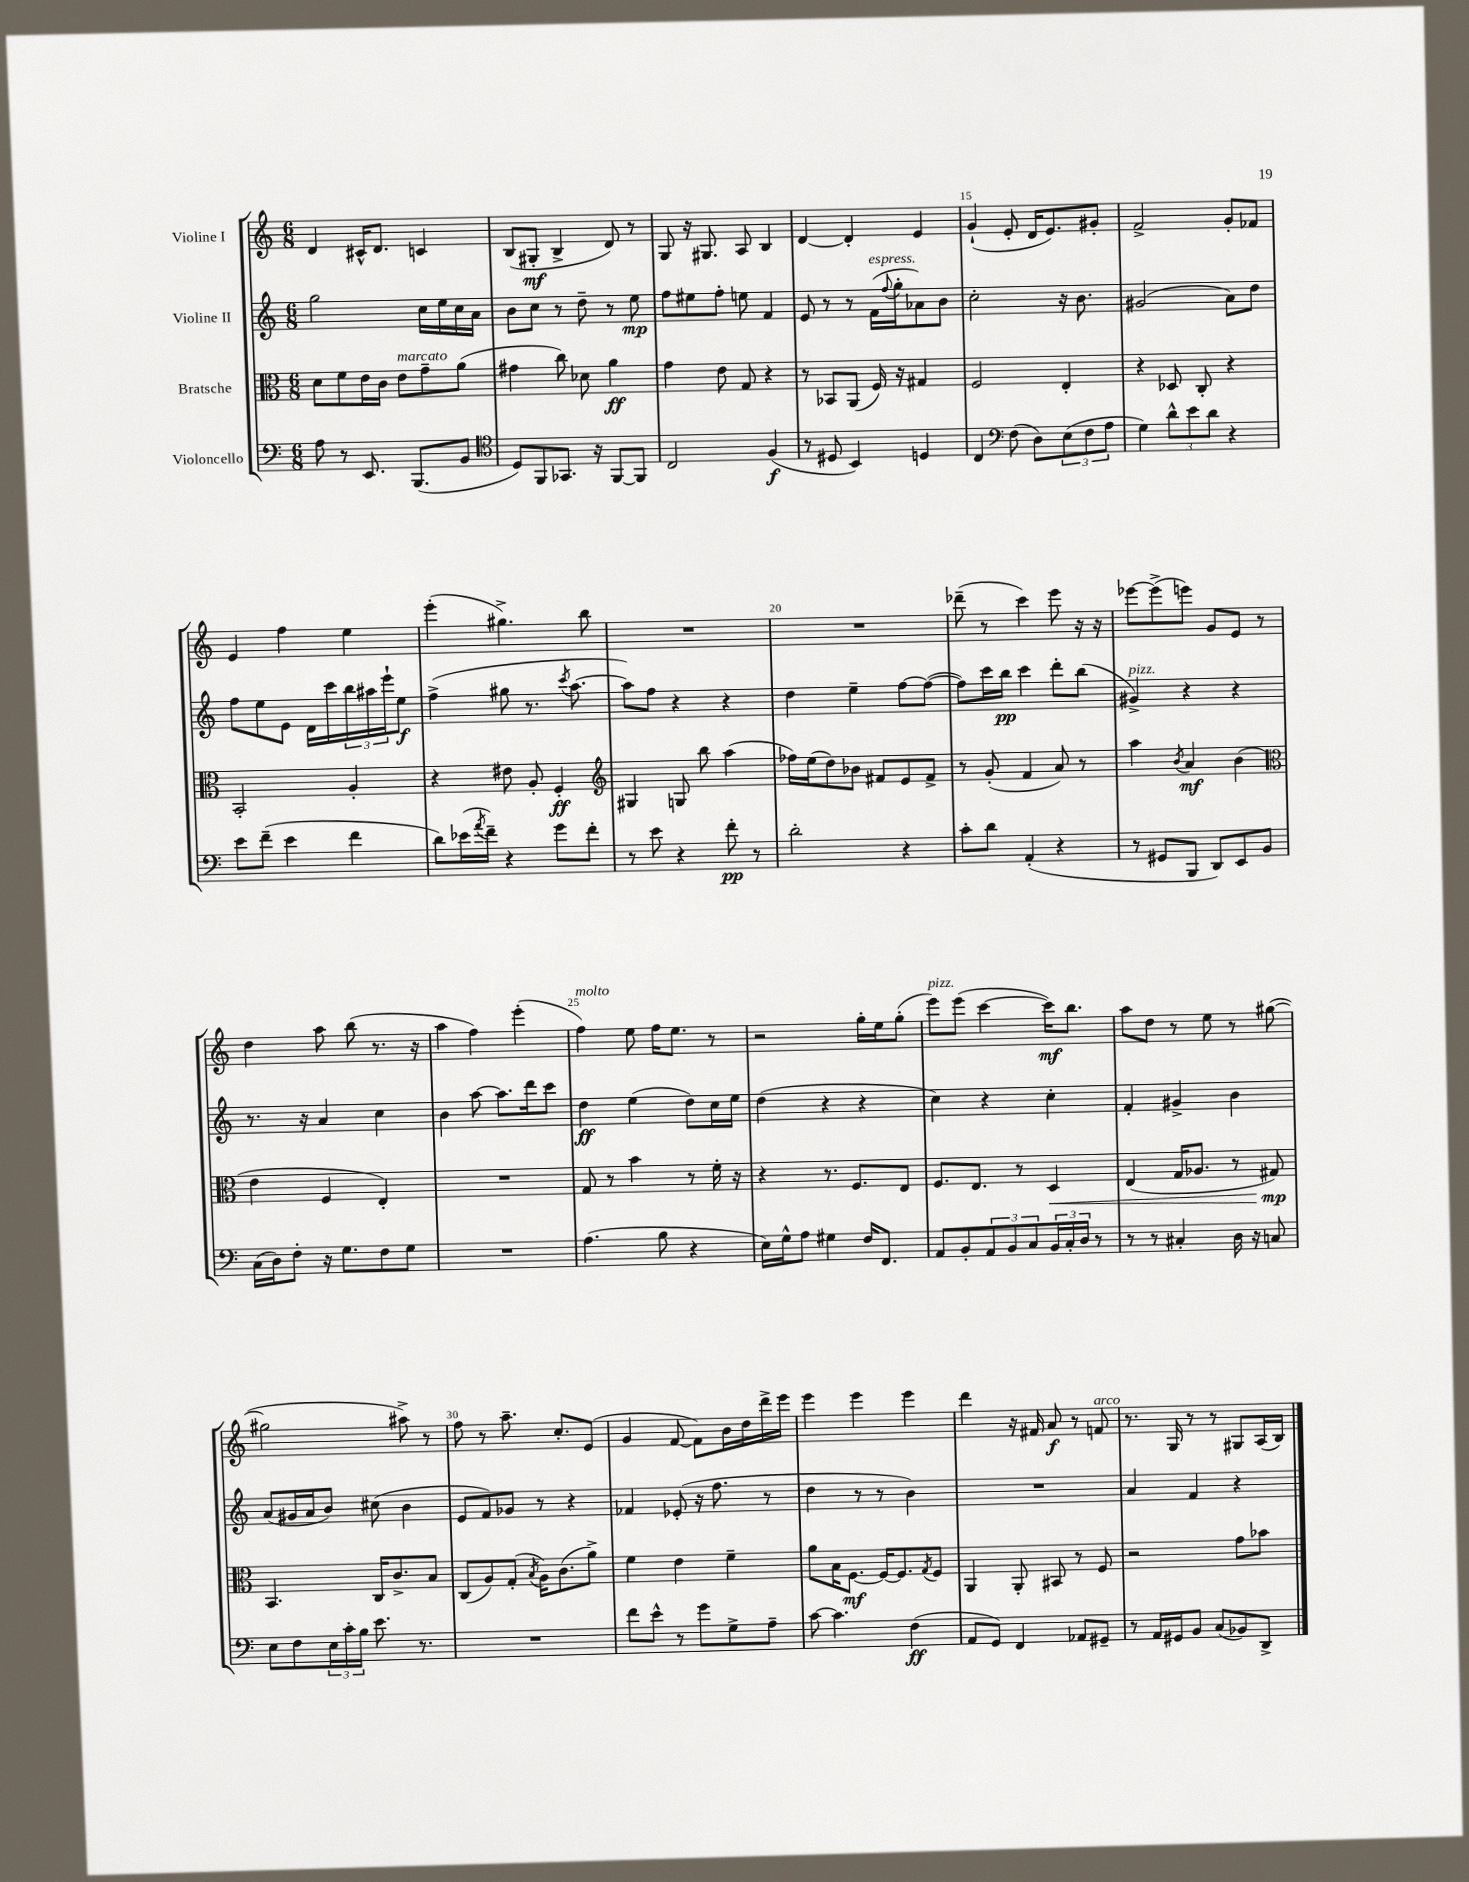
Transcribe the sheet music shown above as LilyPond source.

<<
\new StaffGroup <<
\new Staff = "s0" \with { instrumentName = "Violine I" } {
    \clef treble \key c \major \numericTimeSignature \time 6/8
    d'4 cis'16-^ d'8. c'4 |
    b8( gis8-.\mf b4-> d'8) r8 |
    g8 r16 gis8. a8 b4 |
    d'4~ d'4-. e'4 |
    g'4-!( e'8-. d'16 e'8.) gis'8-. |
    f'2-> g'8-. fes'8 |
    e'4 f''4 e''4 |
    e'''4-.( gis''4.->) b''8 |
    R2. |
    R2. |
    des'''8--( r8 c'''4) e'''8 r16 r16 |
    ees'''8~ ees'''8->( e'''8) g'8 e'8 r8 |
    d''4 a''8 b''8( r8. r16 |
    a''4 f''4) e'''4-.( |
    f''4^\markup { \italic "molto" }) e''8 f''16 e''8. r8 |
    r2 g''16-. e''16 g''8-.( |
    e'''8^\markup { \italic "pizz." }) e'''8( c'''4~ c'''16\mf) b''8. |
    a''8 d''8 r8 e''8 r8 gis''8~( |
    gis''2 ais''8->) r8 |
    f''8 r8 a''8.-- c''8.-. e'8( |
    g'4 f'8~ f'8) b'16 d''16 d'''16-> e'''16 |
    e'''4 e'''4 e'''4 |
    d'''4 r16 fis'16 a'8\f r8 f'8^\markup { \italic "arco" } |
    r8. g16 r8 r8 gis8 a16( b16) \bar "|." |
}
\new Staff = "s1" \with { instrumentName = "Violine II" } {
    \clef treble \key c \major \numericTimeSignature \time 6/8
    g''2 c''16 e''16 c''16 a'16 |
    b'8 c''8 r8 d''8-- r8 e''8\mp |
    f''8 eis''8 f''8-. e''8 f'4 |
    e'8 r8 r8 f'16^\markup { \italic "espress." }( \appoggiatura { f''8 } g''16-. aes'8) b'8 |
    c''2-. r16 b'8. |
    gis'2( a'8) d''8 |
    f''8 e''8 e'8 d'16 c'''16 \tuplet 3/2 { b''16 ais''16 e'''16-! } e''8\f |
    f''4->( gis''8 r8. \acciaccatura { c'''8 } a''8.~ |
    a''8) f''8 r4 r4 |
    d''4 e''4-- f''8~ f''8~( |
    f''8) c'''16 b''16\pp c'''4 d'''8-. b''8( |
    gis'4->^\markup { \italic "pizz." }) r4 r4 |
    r8. r16 a'4 c''4 |
    b'4 a''8~ a''8. d'''16 c'''8 |
    d''4\ff e''4( d''8) c''16 e''16 |
    d''4( r4 r4 |
    c''4) r4 c''4-. |
    f'4-. gis'4-> b'4 |
    a'8( gis'16 a'16 b'8) cis''8( b'4 |
    e'8 f'8) ges'8 r8 r4 |
    fes'4 ees'8-.( r16 f''8. r8 |
    d''4 r8 r8 b'4) |
    R2. |
    a'4 f'4 r4 \bar "|." |
}
\new Staff = "s2" \with { instrumentName = "Bratsche" } {
    \clef alto \key c \major \numericTimeSignature \time 6/8
    d'8 f'8 e'16 c'16 e'8^\markup { \italic "marcato" } g'8-- a'8( |
    gis'4 c''8) des'8 a'4\ff |
    g'4 e'8 g8 r4 |
    r8 bes,8 a,8( f16) r16 gis4 |
    f2 e4-. |
    r4 des8 c8-. r4 |
    b,2-. a4-. |
    r4 eis'8 a8-. f4-.\ff |
    \clef treble gis4 g8 b''8 a''4( |
    fes''16) e''16( d''8) bes'8 fis'8 e'8 fis'8-> |
    r8 g'8-.( f'4 a'8) r8 |
    a''4 \acciaccatura { b'8 } a'4\mf b'4( |
    \clef alto e'4 f4 e4-.) |
    R2. |
    g8 r8 b'4 r8 f'16-. r16 |
    r4 r8. f8. e8 |
    f8. e8. r8 d4\< |
    e4( g16 aes8. r8 gis8\mp\!) |
    b,4. c16 c'8.-> b8 |
    c8( a8) g8-.( \acciaccatura { b8 } a16) c'8.( a'8->) |
    f'4 e'4 f'4-- |
    a'8 b16 f8.~\mf f16~ f8. \acciaccatura { g8 } f8 |
    a,4 a,8-. bis,8 r8 f8 |
    r2 g'8 bes'8 \bar "|." |
}
\new Staff = "s3" \with { instrumentName = "Violoncello" } {
    \clef bass \key c \major \numericTimeSignature \time 6/8
    a8 r8 e,8. b,,8.( b,8 |
    \clef tenor d8) f,8 ges,8. r16 f,8~ f,8 |
    c2 f4\f( |
    r8 dis8 b,4) d4 |
    c4 \clef bass f8( d8) \tuplet 3/2 { e8( f8 a8 } |
    g4) \tuplet 3/2 { d'8-^ e'8 d'8 } r4 |
    e'8 f'8--( e'4 f'4 |
    d'8) ees'16( \acciaccatura { a'8 } f'16--) r4 g'8 f'8-. |
    r8 e'8 r4 f'8-.\pp r8 |
    d'2-. r4 |
    c'8-. d'8 a,4-.( r4 |
    r8 gis,8 b,,8 d,8) e,8 b,8 |
    c16( d16) f8-. r16 g8. f8 g8 |
    R2. |
    a4.( b8 r4 |
    e16) g16-^ a8 gis4 f16 f,8. |
    a,8 b,8-. \tuplet 3/2 { a,8 b,8 c8 } \tuplet 3/2 { b,16 c16-. d16 } r8 |
    r8 r8 cis4-. d16 r16 c8 |
    e8 f8 \tuplet 3/2 { e16 c'16-. b16 } e'8. r8. |
    R2. |
    f'8 e'8-^ r8 g'8 g8-> a8-- |
    c'8~ c'4. f4\ff( |
    a,8 g,8) f,4 aes,8 gis,8-- |
    r8 a,16 gis,16 b,8 c8( bes,8) d,8-> \bar "|." |
}
>>
>>
\layout { \context { \Score currentBarNumber = #11 \override BarNumber.break-visibility = ##(#f #t #t) barNumberVisibility = #(every-nth-bar-number-visible 5) } }
